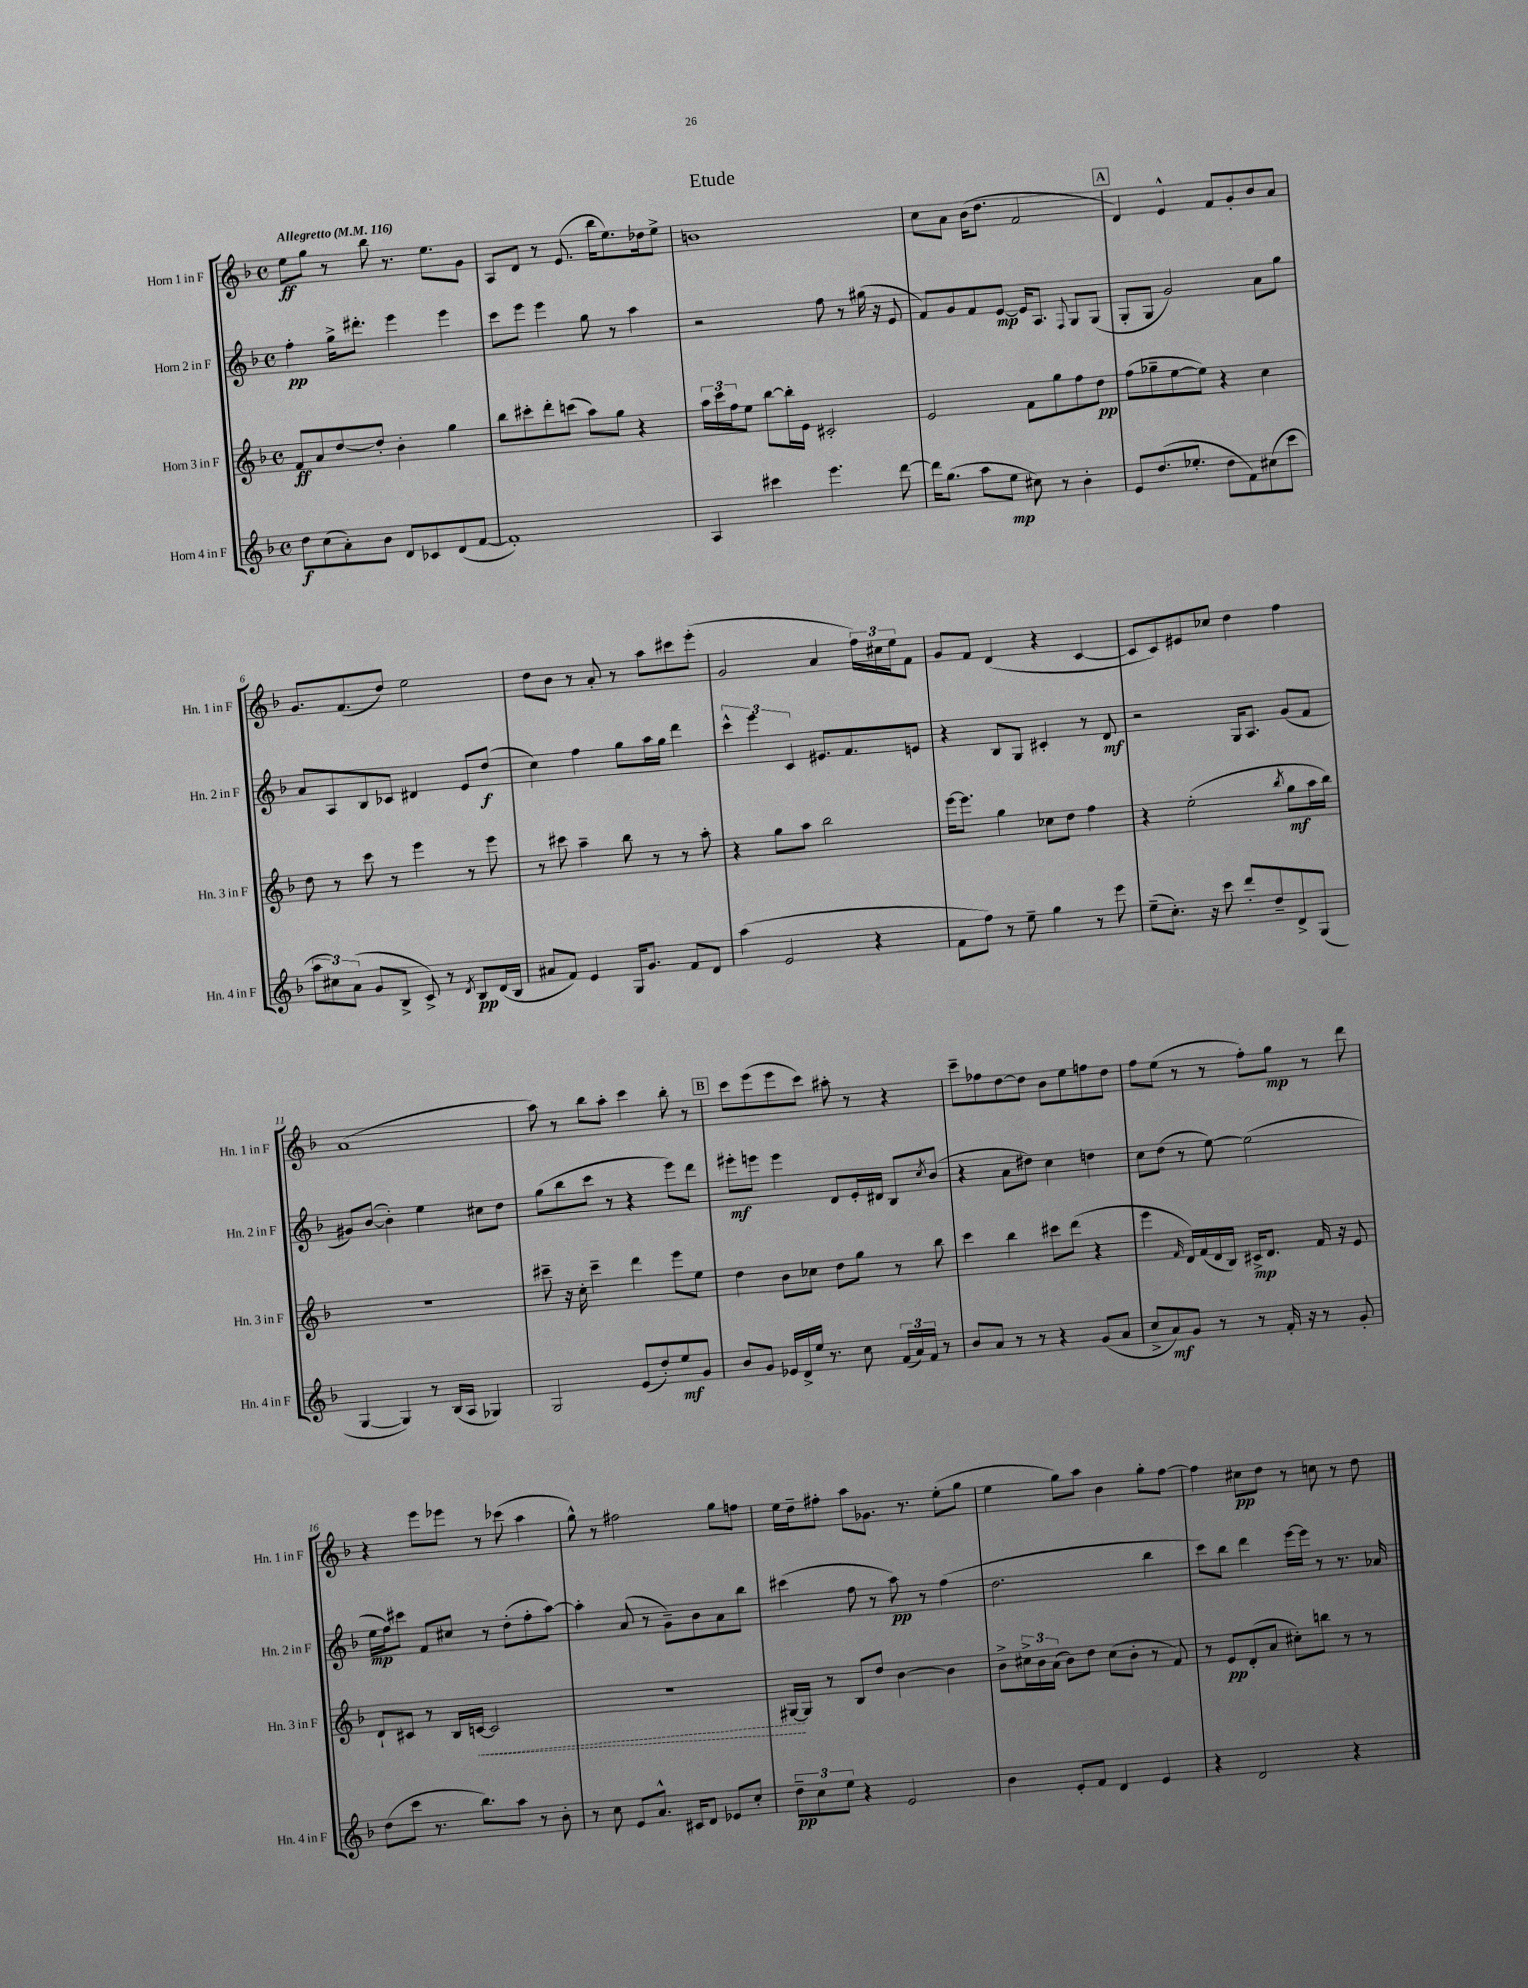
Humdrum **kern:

**kern	**kern	**kern	**kern
*staff4	*staff3	*staff2	*staff1
*clefG2	*clefG2	*clefG2	*clefG2
*k[b-]	*k[b-]	*k[b-]	*k[b-]
*M4/4	*M4/4	*M4/4	*M4/4
*met(c)	*met(c)	*met(c)	*met(c)
*MM116	*MM116	*MM116	*MM116
8dd	8f	4ff'	8ee
(8cc	8a	.	8gg
8a')	[8dd	16gg^	8r
.	.	8.ddd#'	.
8b-	8dd']	.	8bb-
8d	4b-'	4eee	8.r
8c-	.	.	.
.	.	.	8.ee
(8d	4gg	4eee	.
[8f	.	.	8g
=	=	=	=
1f'])	8bb-	8ccc	8A
.	8ccc#'	8eee	8d
.	8ddd'	4eee	8r
.	(8ccc	.	(8.e
.	8aa)	8gg	.
.	.	.	16bb-
.	8gg	8r	8.ee)
.	4r	4aa	.
.	.	.	16dd-
.	.	.	8ee^
=	=	=	=
4A	24aa	2r	1b
.	24ccc	.	.
.	24ff	.	.
.	8ee	.	.
4ccc#	[8bb-	.	.
.	16bb-']	.	.
.	16e	.	.
4.eee	2c#'	8ff	.
.	.	8r	.
.	.	(16gg#	.
.	.	16r	.
[8ddd	.	8e	.
=	=	=	=
16ddd]	2e	8f)	8cc
(8.gg	.	.	.
.	.	8g	8a
8aa	.	8f	(16b-
.	.	.	8.dd
8ee	.	[8e	.
8cc#)	8f	16e]	2f
.	.	8.A	.
8r	8gg	.	.
.	.	8qqF	.
4b-'	8ff	8G	.
.	8dd	(8G	.
=	=	=	=
8e	(8ff	8G'	4d)
(8.dd	8gg-~	8G	.
.	[8ee	2g)	4e^^
8.ee-'	.	.	.
.	8ee])	.	.
8dd	4r	.	8f
8f)	.	.	8g'
(8cc#	4cc	8a	8b-
8ccc	.	8gg	8a
=	=	=	=
12aa	8dd	8a	8.g
12cc#)	.	.	.
.	8r	8A	.
(12a	.	.	.
.	.	.	(8.f
8g	8ccc	8B-	.
8B-^	8r	8c-	8dd)
8c^)	4eee	4d#	2ee
8r	.	.	.
8qd	.	.	.
8B-	8r	8e	.
(16d	8eee	(8dd	.
16B-	.	.	.
=	=	=	=
8a#	8r	4cc)	8dd
8f)	8ccc#	.	8b-
4e	4aa~	4ff	8r
.	.	.	8a'
16G	8bb-	8gg	8r
8.g	.	.	.
.	8r	16aa	8aa
.	.	16gg	.
8f	8r	4ddd	8ccc#
8d	8aa'	.	(8eee'
=	=	=	=
(4aa	4r	6ccc^^	2g
.	.	6eee	.
2e	8gg	.	.
.	.	6c	.
.	8aa	.	.
.	2bb-	8.e#	4a
.	.	8.f	.
4r	.	.	24ff)
.	.	.	24cc#
.	.	.	24ee
.	.	8e	8f
=	=	=	=
8f	[16eee	4r	8g
.	8.eee]	.	.
8ff)	.	.	8f
8r	4gg	8B-	(4d
8ee~	.	8G	.
4gg	8cc-	4c#'	4r
.	8dd	.	.
8r	4ff	8r	[4c
8eee	.	8d	.
=	=	=	=
(8ee~	4r	2r	8c]
8.cc')	.	.	8c)
.	(2ee'	.	8e#
16r	.	.	.
8ccc	.	.	8cc-
8ddd'	.	16G	4dd
.	.	8.A	.
8dd~	.	.	.
.	8qbb-	.	.
8d^	8gg	(8g	4ff
(8G	16aa	8f	.
.	16bb-)	.	.
=	=	=	=
[4G	1r	8g#)	(1a
.	.	([8b-	.
4G])	.	4b-'])	.
8r	.	4ee	.
(16B-	.	.	.
16A	.	.	.
4G-)	.	8cc#	.
.	.	8dd	.
=	=	=	=
2G	8ccc#~	(8gg	8aa)
.	16r	8bb-	8r
.	16cc'	.	.
.	4ccc#~	8ccc	8bb-
.	.	8r	8aa'
(8e	4ddd	4r	4ccc
8dd')	.	.	.
8ee	8eee	8eee)	8bb-'
8g	8ee	8ddd	8r
=	=	=	=
8b-	4dd	8eee#'	8ccc
8g	.	8eee	(8eee
16e-	8b-	4eee	8eee
16d^	.	.	.
16ee	8cc-	.	8ccc)
8.r	.	.	.
.	8dd	8d	8aa#'
8cc	8gg	16e'	8r
.	.	16d#	.
(24f	8r	8B-	4r
24a)	.	.	.
24f	.	.	.
.	.	8qcc	.
8r	8bb-	(8b-	.
=	=	=	=
8b-	4ccc	4r	8ccc~
8a	.	.	8ff-
8r	4bb-	8a	[8dd
8r	.	8dd#)	8dd]
4r	8ccc#	4cc	8b-
.	(8ddd	.	8ee
(8g	4r	4dd	8ff
8a	.	.	8dd
=	=	=	=
8cc^	4eee	8cc	8ff
8a)	.	(8dd	(8ee
.	16qqf	.	.
8g	16d)	8r	8r
.	(16f	.	.
8r	16d	[8ee)	8r
.	16B-)	.	.
8r	16c#^	(2ee]	8ff')
.	8.d	.	.
16f'	.	.	8gg
16r	.	.	.
8r	16f	.	8r
.	16r	.	.
8g'	8e	.	8ddd
=	=	=	=
(8dd	8d`	16ee	4r
.	.	16ff)	.
8ccc	8c#	8ccc#	.
8.r	8r	8f	8eee
.	16B-	8cc#	8eee-
8.bb-)	[16c	.	.
.	2c]	8r	8r
8aa	.	(8dd'	(8ccc-
8r	.	8ff'	4aa
8b-'	.	[8aa)	.
=	=	=	=
8r	1r	4aa']	8gg^^)
8cc	.	.	8r
8e	.	(8a	2ff#
8.a^^	.	8r	.
.	.	8g~)	.
16c#	.	.	.
8d	.	8b-	.
8e-	.	8a	8gg
8cc'	.	8bb-	8ff
=	=	=	=
12dd~	[16G#	(4ccc#	16ee
.	16G#]	.	16dd~
12cc	.	.	.
.	8r	.	8ff#'
12ee	.	.	.
4r	8B-	8ff	8aa
.	8dd	8r	8.g-
2e	[4b-	8aa)	.
.	.	.	8.r
.	.	8r	.
.	4b-]	(4ff	(8ee'
.	.	.	8gg
=	=	=	=
4b-	8b-^	2.dd	4ee
.	24cc#^	.	.
.	24b-	.	.
.	(24a	.	.
8e'	8b-)	.	8gg)
8f	8dd	.	8aa
4d	(8cc#	.	4b-
.	8b-'	.	.
4e	8r	4bb-	8gg'
.	8f)	.	[8ff
=	=	=	=
4r	8r	8ccc)	4ff]
.	8e	8bb-	.
2d	(8d'	4ddd	8cc#
.	8a	.	8dd
.	8cc#')	[16eee	8r
.	.	16eee]	.
.	8bb	8r	8cc
4r	8r	8.r	8r
.	8r	.	8dd
.	.	16a-	.
==	==	==	==
*-	*-	*-	*-
